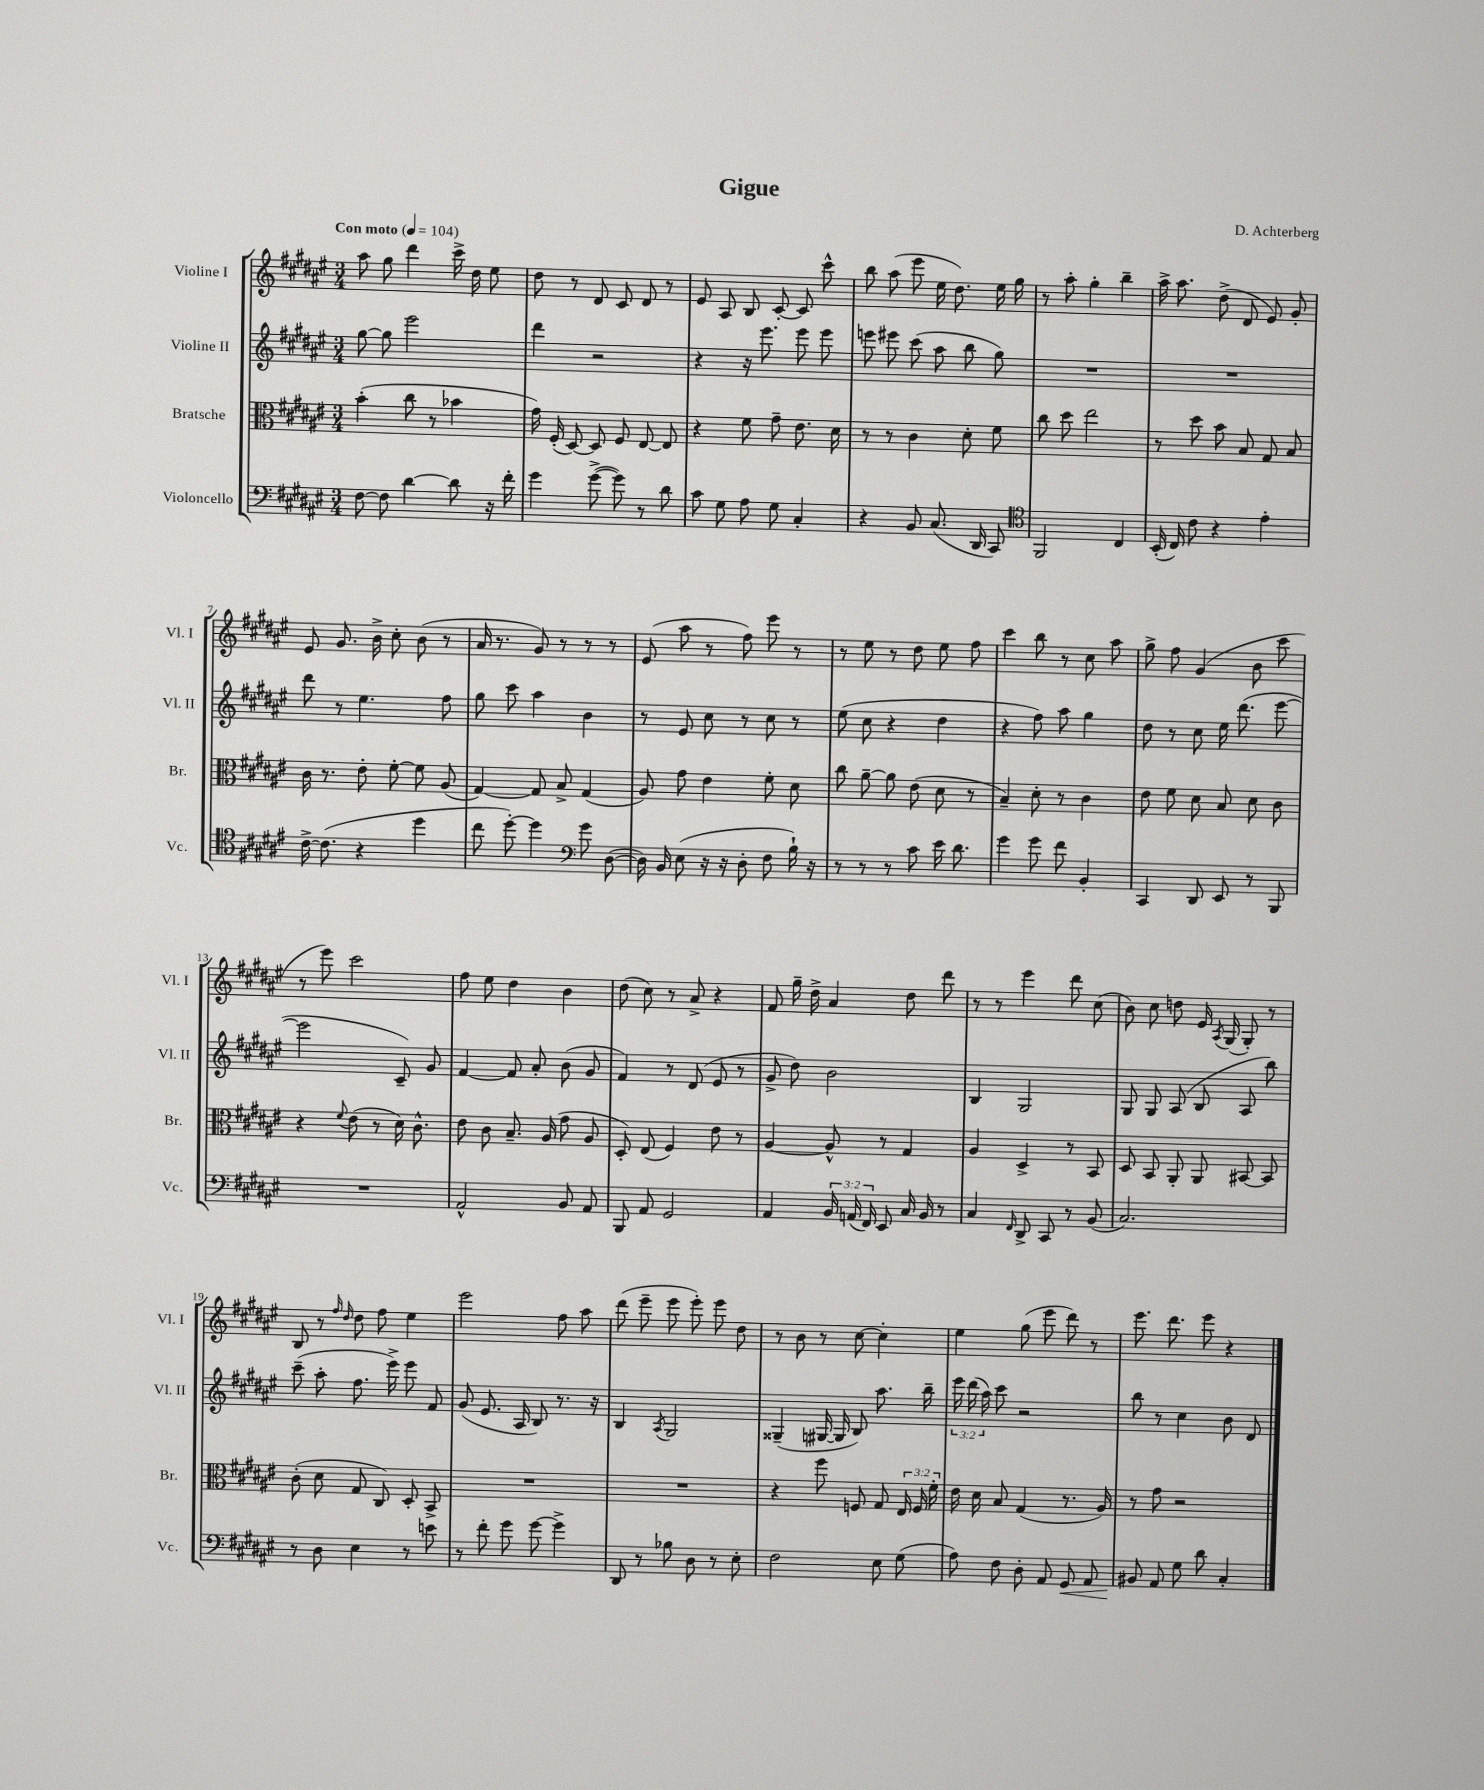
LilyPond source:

\header { title = "Gigue" composer = "D. Achterberg" }
<<
\new StaffGroup <<
\new Staff = "s0" \with { instrumentName = "Violine I" shortInstrumentName = "Vl. I" } {
    \clef treble \key fis \major \numericTimeSignature \time 3/4 \tempo "Con moto" 4 = 104
    \autoBeamOff ais''8 gis''8 dis'''4 cis'''16-> dis''16 eis''8 |
    dis''8 r8 dis'8 cis'8 dis'8 r8 |
    eis'8 ais8 b8 cis'8~-. cis'8 cis'''8-^ |
    b''8 ais''8( eis'''8 eis''16 dis''8.) eis''16 gis''16 |
    r8 ais''8-. gis''4-. b''4-- |
    ais''16-> ais''8. dis''8->( dis'8 eis'8) gis'8-. |
    eis'8 gis'8. b'16-> cis''8-. b'8( r8 |
    ais'16 r8. gis'8) r8 r8 r8 |
    eis'8( ais''8 r8 fis''8) eis'''8 r8 |
    r8 eis''8 r8 dis''8 eis''8 fis''8 |
    cis'''4 b''8 r8 cis''8 ais''8 |
    gis''8-> fis''8 gis'4( b'8 cis'''8 |
    r8 eis'''8) cis'''2 |
    fis''8 eis''8 dis''4 b'4 |
    dis''8( cis''8) r8 ais'8-> r4 |
    fis'8 gis''16-- dis''16-> ais'4 dis''8 dis'''8 |
    r8 r8 eis'''4 dis'''8 cis''8( |
    b'8) cis''8 d''8 eis'16 \acciaccatura { ais8 } gis16( gis8-.) r8 |
    b8 r8 \grace { fis''16 dis''16 } dis''8 fis''8 eis''4 |
    eis'''2 fis''8 ais''8 |
    dis'''8( eis'''8-- eis'''8 eis'''8-.) eis'''8 dis''8 |
    r8 b'8 r8 cis''8~ cis''4-. |
    eis''4 gis''8( eis'''8 dis'''8) r8 |
    eis'''8. dis'''8. eis'''8 r4 \bar "|." |
}
\new Staff = "s1" \with { instrumentName = "Violine II" shortInstrumentName = "Vl. II" } {
    \clef treble \key fis \major \numericTimeSignature \time 3/4 \override Staff.TupletNumber.text = #tuplet-number::calc-fraction-text
    \autoBeamOff gis''8~ gis''8 eis'''2 |
    dis'''4 r2 |
    r4 r16 eis'''8. eis'''8 eis'''8 |
    e'''8 eis'''8 cis'''8( ais''8 b''8 gis''8) |
    R2. |
    R2. |
    dis'''8 r8 eis''4. fis''8 |
    gis''8 cis'''8 ais''4 b'4 |
    r8 eis'8 cis''8 r8 cis''8 r8 |
    eis''8( cis''8 r4 dis''4 |
    r4 fis''8) ais''8 gis''4 |
    dis''8 r8 cis''8 eis''16 dis'''8.( eis'''8~ |
    eis'''2 cis'8--) gis'8 |
    fis'4~ fis'8 ais'8-. b'8( gis'8 |
    fis'4) r8 dis'8( eis'8 r8 |
    gis'8-> dis''8) b'2 |
    b4 gis2 |
    gis8 gis8 ais8( b8 ais8 b''8) |
    cis'''8--( ais''8-. fis''8. eis'''16->) eis'''8 fis'8 |
    gis'8( eis'8. ais16 b8) r8. r16 |
    b4 \acciaccatura { ais8 } gis2 |
    gisis4--( gis16~ gis16 b8) ais''8. b''16-- |
    \tuplet 3/2 { eis'''16 dis'''16( ais''16) } cis'''8 r2 |
    b''8 r8 cis''4 b'8 dis'8 \bar "|." |
}
\new Staff = "s2" \with { instrumentName = "Bratsche" shortInstrumentName = "Br." } {
    \clef alto \key fis \major \numericTimeSignature \time 3/4 \override Staff.TupletNumber.text = #tuplet-number::calc-fraction-text
    \autoBeamOff b'4-.( cis''8 r8 bes'4 |
    gis'16) fis16-.( dis8~) dis8 fis8 eis8~ eis8 |
    r4 fis'8 gis'8-- eis'8. dis'16 |
    r8 r8 cis'4 dis'8-. fis'8 |
    cis''8 dis''8 eis''2 |
    r8 dis''8 b'8 b8 gis8 b8 |
    cis'16 r8. eis'8-. fis'8~-. fis'8 ais8( |
    gis4~) gis8 b8-> gis4( |
    ais8) gis'8 eis'4 fis'8-. dis'8 |
    cis''8 ais'8~-- ais'8 eis'8( dis'8 r8 |
    b4--) dis'8-. r8 cis'4 |
    eis'8 fis'8 dis'8 b8 dis'8 cis'8 |
    r4 \appoggiatura { fis'8 } eis'8( r8 dis'16) cis'8.-^ |
    eis'8 cis'8 b8.-- ais16( gis'8 ais8 |
    dis8-.) eis8( fis4) eis'8 r8 |
    ais4~ ais8-^ r8 gis4 |
    ais4 dis4-> r8 b,8 |
    dis8 b,8 ais,8-. ais,8 bis,8~ bis,8 |
    cis'8-.( dis'8 gis8 cis8) dis8-. b,8-> |
    R2. |
    R2. |
    r4 fis''8 f8 gis8 \tuplet 3/2 { eis16 f16 fis'16-. } |
    eis'16 dis'16 b8 gis4( r8. ais16) |
    r8 gis'8 r2 \bar "|." |
}
\new Staff = "s3" \with { instrumentName = "Violoncello" shortInstrumentName = "Vc." } {
    \clef bass \key fis \major \numericTimeSignature \time 3/4 \override Staff.TupletNumber.text = #tuplet-number::calc-fraction-text
    \autoBeamOff fis8~ fis8 dis'4~ dis'8 r16 fis'16-. |
    gis'4 gis'8~->( gis'8) r8 dis'8 |
    cis'8 gis8 ais8 gis8 cis4-. |
    r4 b,8 cis8.( dis,16 cis,8) |
    \clef tenor fis,2 cis4 |
    b,16-.( cis16) cis'8 r4 eis'4-. |
    cis'16~-> cis'8.( r4 dis''4 |
    cis''8 dis''8~-.) dis''4 \clef bass gis'8 dis8~( |
    dis16) b,16 eis8( r16 r16 dis8-. fis8 b16-!) r16 |
    r8 r8 r8 cis'8 eis'16 dis'8. |
    gis'4 gis'8 fis'8 b,4-. |
    cis,4 dis,8 eis,8 r8 b,,8 |
    R2. |
    ais,2-^ b,8 ais,8 |
    b,,8 ais,8 gis,2 |
    ais,4 \tuplet 3/2 { b,16 a,16( fis,16) } eis,8 cis16 b,16 r8 |
    cis4 \grace { fis,16 } dis,8-> cis,8 r8 b,8( |
    cis2.) |
    r8 dis8 eis4 r8 e'8 |
    r8 fis'8-. gis'8 gis'8~ gis'4-> |
    dis,8 r8 bes8 dis8 r8 eis8-. |
    fis2 eis8 gis8( |
    ais8) fis8 dis8-. ais,8 gis,8\< ais,8 |
    bis,8\! ais,8 gis8 dis'8 cis4-. \bar "|." |
}
>>
>>
